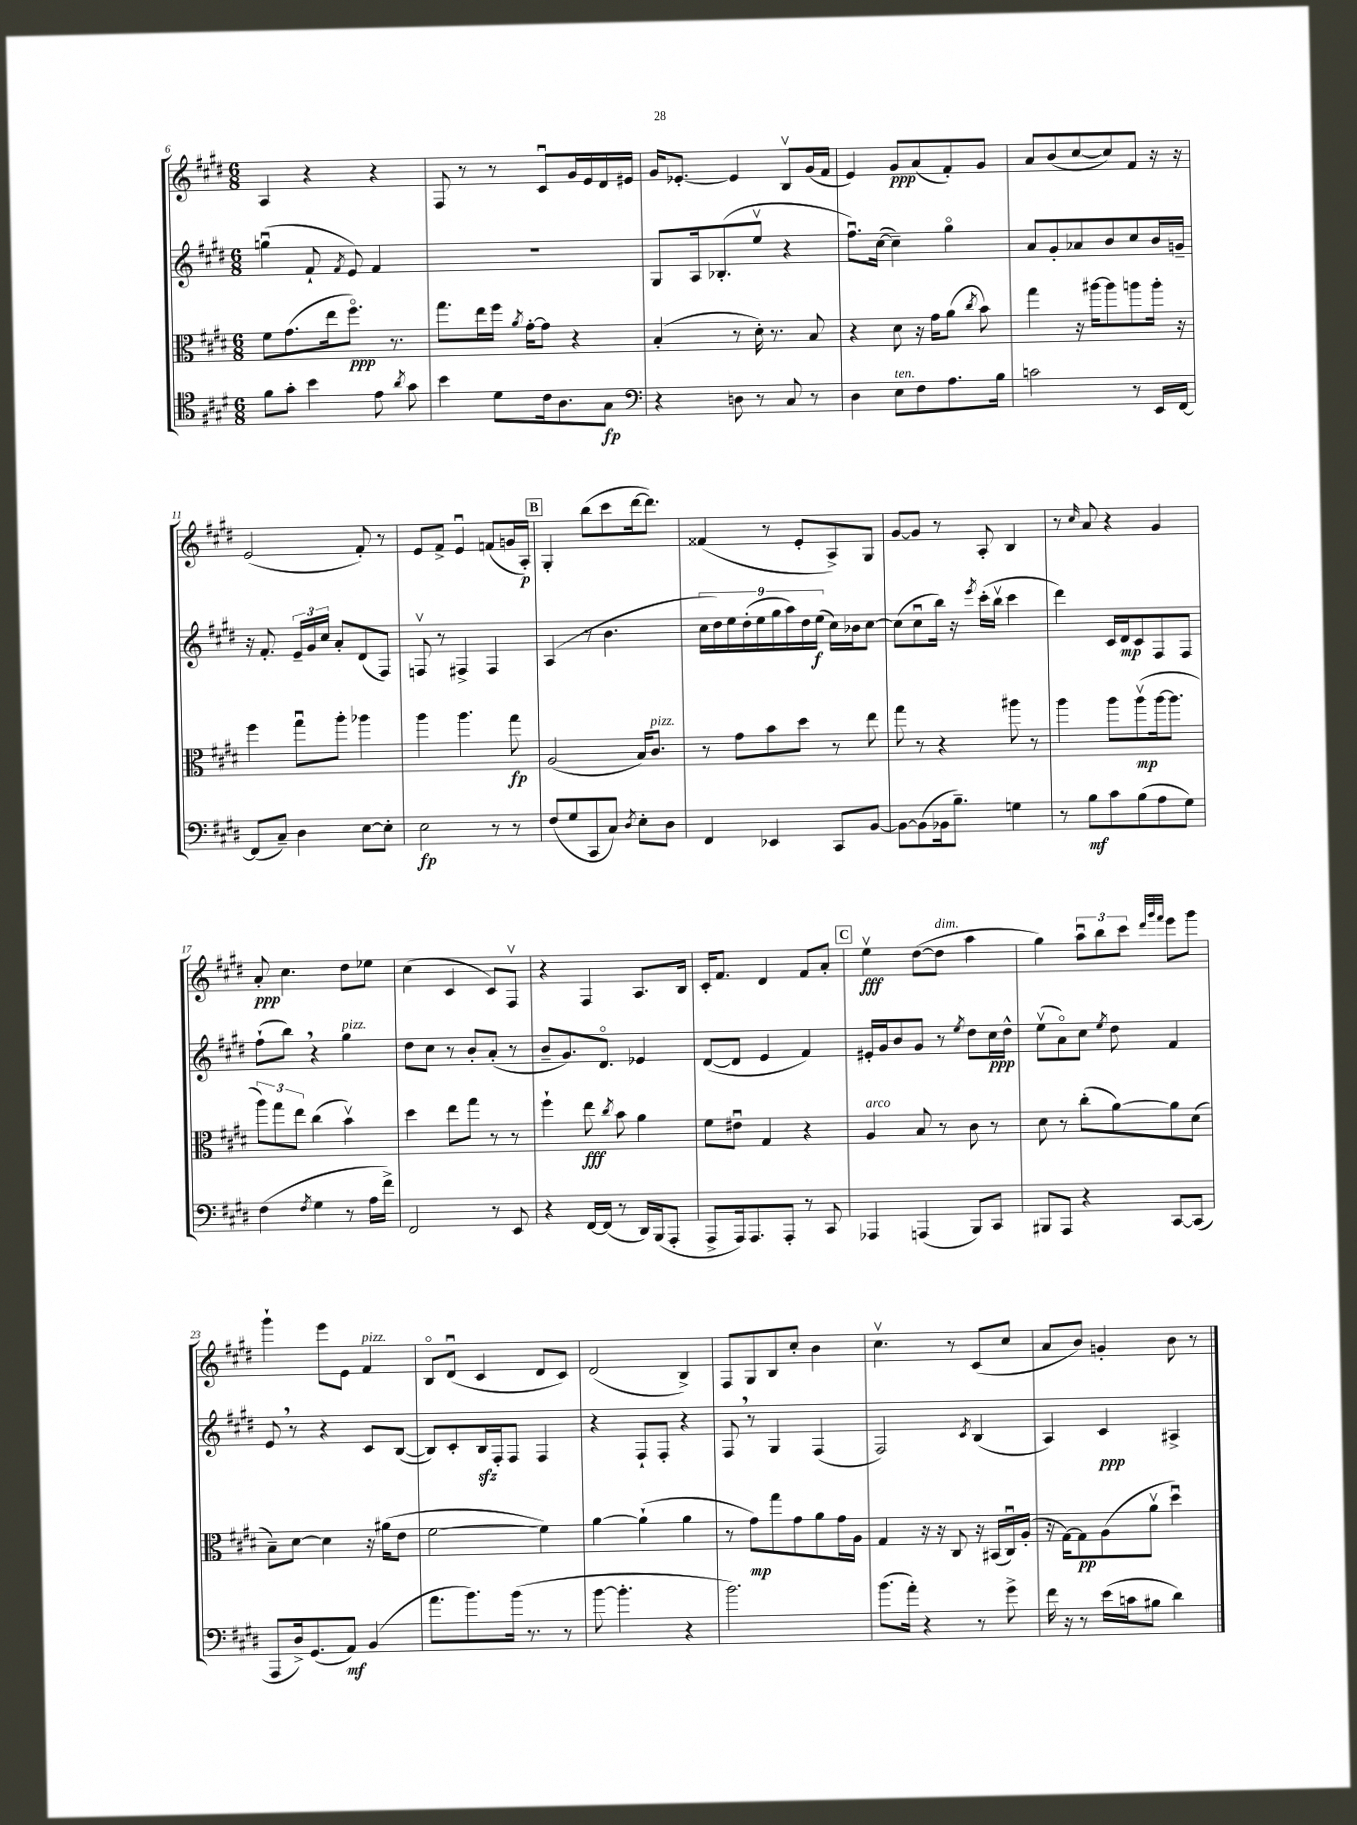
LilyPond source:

<<
\new StaffGroup <<
\new Staff = "s0" {
    \clef treble \key e \major \numericTimeSignature \time 6/8
    \autoBeamOff a4 r4 r4 |
    fis8 r8 r8 cis'8[\downbow gis'16 e'16 dis'16 eis'16] |
    gis'16[ ees'8.]~-. ees'4 b8[\upbow gis'16( fis'16] |
    e'4) gis'8[\ppp a'8( fis'8-.) gis'8] |
    a'8[ b'8( cis''8~ cis''8) fis'8] r16 r16 |
    e'2( fis'8-.) r8 |
    e'8[ fis'8]-> e'4\downbow f'8[( g'16 a16]-.\p) |
    \mark \markup { \box "B" } gis4-. b''8[( cis'''8 dis'''16~ dis'''8.]) |
    fisis'4( r8 e'8[-. a8->) gis8] |
    gis'8[~ gis'8] r8 a8-. b4 |
    r8 \grace { cis''16 } a'8 r4 gis'4 |
    a'8-.\ppp cis''4. dis''8[ ees''8] |
    cis''4( cis'4 cis'8[) fis8]\upbow |
    r4 fis4 a8.[ b16] |
    cis'16[-. fis'8.] dis'4 fis'8[ a'8]-. |
    \mark \markup { \box "C" } e''4\upbow\fff dis''8[~( dis''8]^\markup { \italic "dim." } a''4 |
    gis''4) \tuplet 3/2 { a''8[\downbow b''8 cis'''8] } \grace { dis'''32[ gis'''32 fis'''32] } e'''8[ gis'''8] |
    gis'''4-! e'''8[ e'8] fis'4^\markup { \italic "pizz." } |
    b8[\flageolet dis'8]\downbow( cis'4 dis'8[ cis'8]) |
    dis'2( b4->) |
    fis8[ gis8 b8 cis''8]-. b'4 |
    cis''4.\upbow r8 cis'8[( cis''8] |
    a'8[ b'8]) g'4-. b'8 r8 \bar "|." |
}
\new Staff = "s1" {
    \clef treble \key e \major \numericTimeSignature \time 6/8
    \autoBeamOff g''4\downbow( fis'8-! \acciaccatura { fis'8 } e'8) fis'4 |
    R2. |
    gis8[ a16 bes8.-.( e''8]\upbow r4 |
    fis''8.[\downbow) cis''16]~( cis''4--) gis''4\flageolet |
    a'8[ gis'8-. aes'8 b'8 cis''8 b'16 g'16]-- |
    r16 fis'8.-. \tuplet 3/2 { e'16[-- gis'16 cis''16] } a'8[-. dis'8( fis8]) |
    f8\upbow r8 fis4-> fis4 |
    \mark \markup { \box "B" } a4( r8 b'4. |
    \tuplet 9/8 { cis''16[ dis''16) e''16 dis''16-.( e''16 gis''16 a''16) dis''16 e''16]\f( } cis''16[) bes'16 cis''8]~ |
    cis''8[( cis''8\downbow b''16]) r16 \acciaccatura { e'''8 } cis'''16[-.( b''16]\upbow cis'''4 |
    dis'''4) cis'16[ dis'16\mp cis'8 fis8 fis8] |
    fis''8[-!( b''8]) \breathe r4 gis''4^\markup { \italic "pizz." } |
    dis''8[ cis''8] r8 b'8[-. a'8]-.( r8 |
    b'8[-- gis'8.) dis'8.]\flageolet ees'4 |
    dis'8[~( dis'8] e'4 fis'4) |
    \mark \markup { \box "C" } eis'16[-. gis'16 b'8 gis'8] r8 \acciaccatura { e''8 } dis''8[ cis''16\ppp dis''16]-^ |
    e''8[\upbow( a'8\flageolet) cis''8] \acciaccatura { e''8 } dis''8 fis'4 |
    e'8 \breathe r8 r4 cis'8[ b8]~( |
    b8[) cis'8-. b16\sfz fis16-. fis8] fis4 |
    r4 fis8[-! fis8]-. r4 |
    fis8 \breathe r8 gis4 fis4( |
    fis2) \acciaccatura { cis'8 } b4( |
    a4) cis'4\ppp ais4-> \bar "|." |
}
\new Staff = "s2" {
    \clef alto \key e \major \numericTimeSignature \time 6/8
    \autoBeamOff fis'8[ gis'8.( e''16 fis''8.]\flageolet\ppp) r8. |
    gis''8.[ e''16 fis''16] \acciaccatura { a'8 } gis'16[~-. gis'8] r4 |
    b4-.( r8 dis'16-.) r8. b8 |
    r4 dis'8 r16 gis'16[ a'8]( \acciaccatura { cis''8 } b'8) |
    gis''4 r16 ais''16[~ ais''8 a''8 a''16]-. r16 |
    fis''4 gis''8[\downbow a''8]-. aes''4 |
    a''4 a''4. gis''8\fp |
    \mark \markup { \box "B" } a2( b16[) cis'8.]^\markup { \italic "pizz." } |
    r8 gis'8[ b'8 dis''8] r8 e''8 |
    gis''8 r8 r4 ais''8 r8 |
    a''4 a''8[ a''8\upbow\mp( a''16~ a''8.] |
    \tuplet 3/2 { a''8[) gis''8 e''8] } cis''4( b'4\upbow) |
    dis''4 e''8[ gis''8] r8 r8 |
    fis''4-! e''8\fff \acciaccatura { cis''8 } b'8 a'4 |
    fis'8[ eis'8]\downbow gis4 r4 |
    \mark \markup { \box "C" } a4^\markup { \italic "arco" } b8 r8 cis'8 r8 |
    dis'8 r8 cis''8[-.( a'8~) a'8 dis'8]( |
    b8[--) dis'8]~ dis'4 r16 ais'16[( e'8] |
    fis'2~ fis'4) |
    a'4~ a'4-!( a'4 |
    r8 gis'8[\mp) gis''8 gis'8 a'8 gis'16 a16] |
    gis4 r16 r16 cis8 r16 bis,16[( cis16\downbow) a16]-.( |
    r16 gis16[~) gis8\pp a8( a'8]\upbow dis''4\downbow) \bar "|." |
}
\new Staff = "s3" {
    \clef tenor \key e \major \numericTimeSignature \time 6/8
    \autoBeamOff fis'8[ gis'8]-. b'4 e'8 \acciaccatura { a'8 } gis'8 |
    b'4 dis'8[ cis'16 a8. gis8]\fp |
    \clef bass r4 d8 r8 cis8 r8 |
    dis4 e8[^\markup { \italic "ten." } fis8 a8. b16] |
    c'2 r8 e,16[ fis,16]~ |
    fis,8[( cis8]--) dis4 e8[~ e8]-. |
    e2\fp r8 r8 |
    \mark \markup { \box "B" } fis8[( gis8 cis,8 cis8]) \acciaccatura { dis8 } e8[-. dis8] |
    fis,4 ees,4 cis,8[ b,8]~ |
    b,8[~ b,8( bes,16 b8.]--) g4 |
    r8 b8[\mf cis'8 b8( a8 gis8]) |
    fis4( \acciaccatura { fis8 } gis4 r8 a16[ fis'16]->) |
    fis,2 r8 e,8 |
    r4 fis,16[~ fis,16]( r8 dis,16[) b,,16( a,,8]-. |
    a,,8[-> a,,16) a,,8. a,,8]-. r8 cis,8 |
    \mark \markup { \box "C" } aes,,4 a,,4( b,,8[) cis,8] |
    bis,,8[ a,,8] r4 cis,8[~ cis,8]( |
    a,,8[ dis16->) gis,8.( a,8]\mf) b,4( |
    a'8.[ b'8.) b'16]( r8. r8 |
    b'8~ b'4.-. r4 |
    b'2.) |
    b'8.[( a'16]-.) r4 r8 gis'8-> |
    fis'16 r16 r8 e'16[( c'16 bis8] dis'4) \bar "|." |
}
>>
>>
\layout { \context { \Score currentBarNumber = #6 } }
